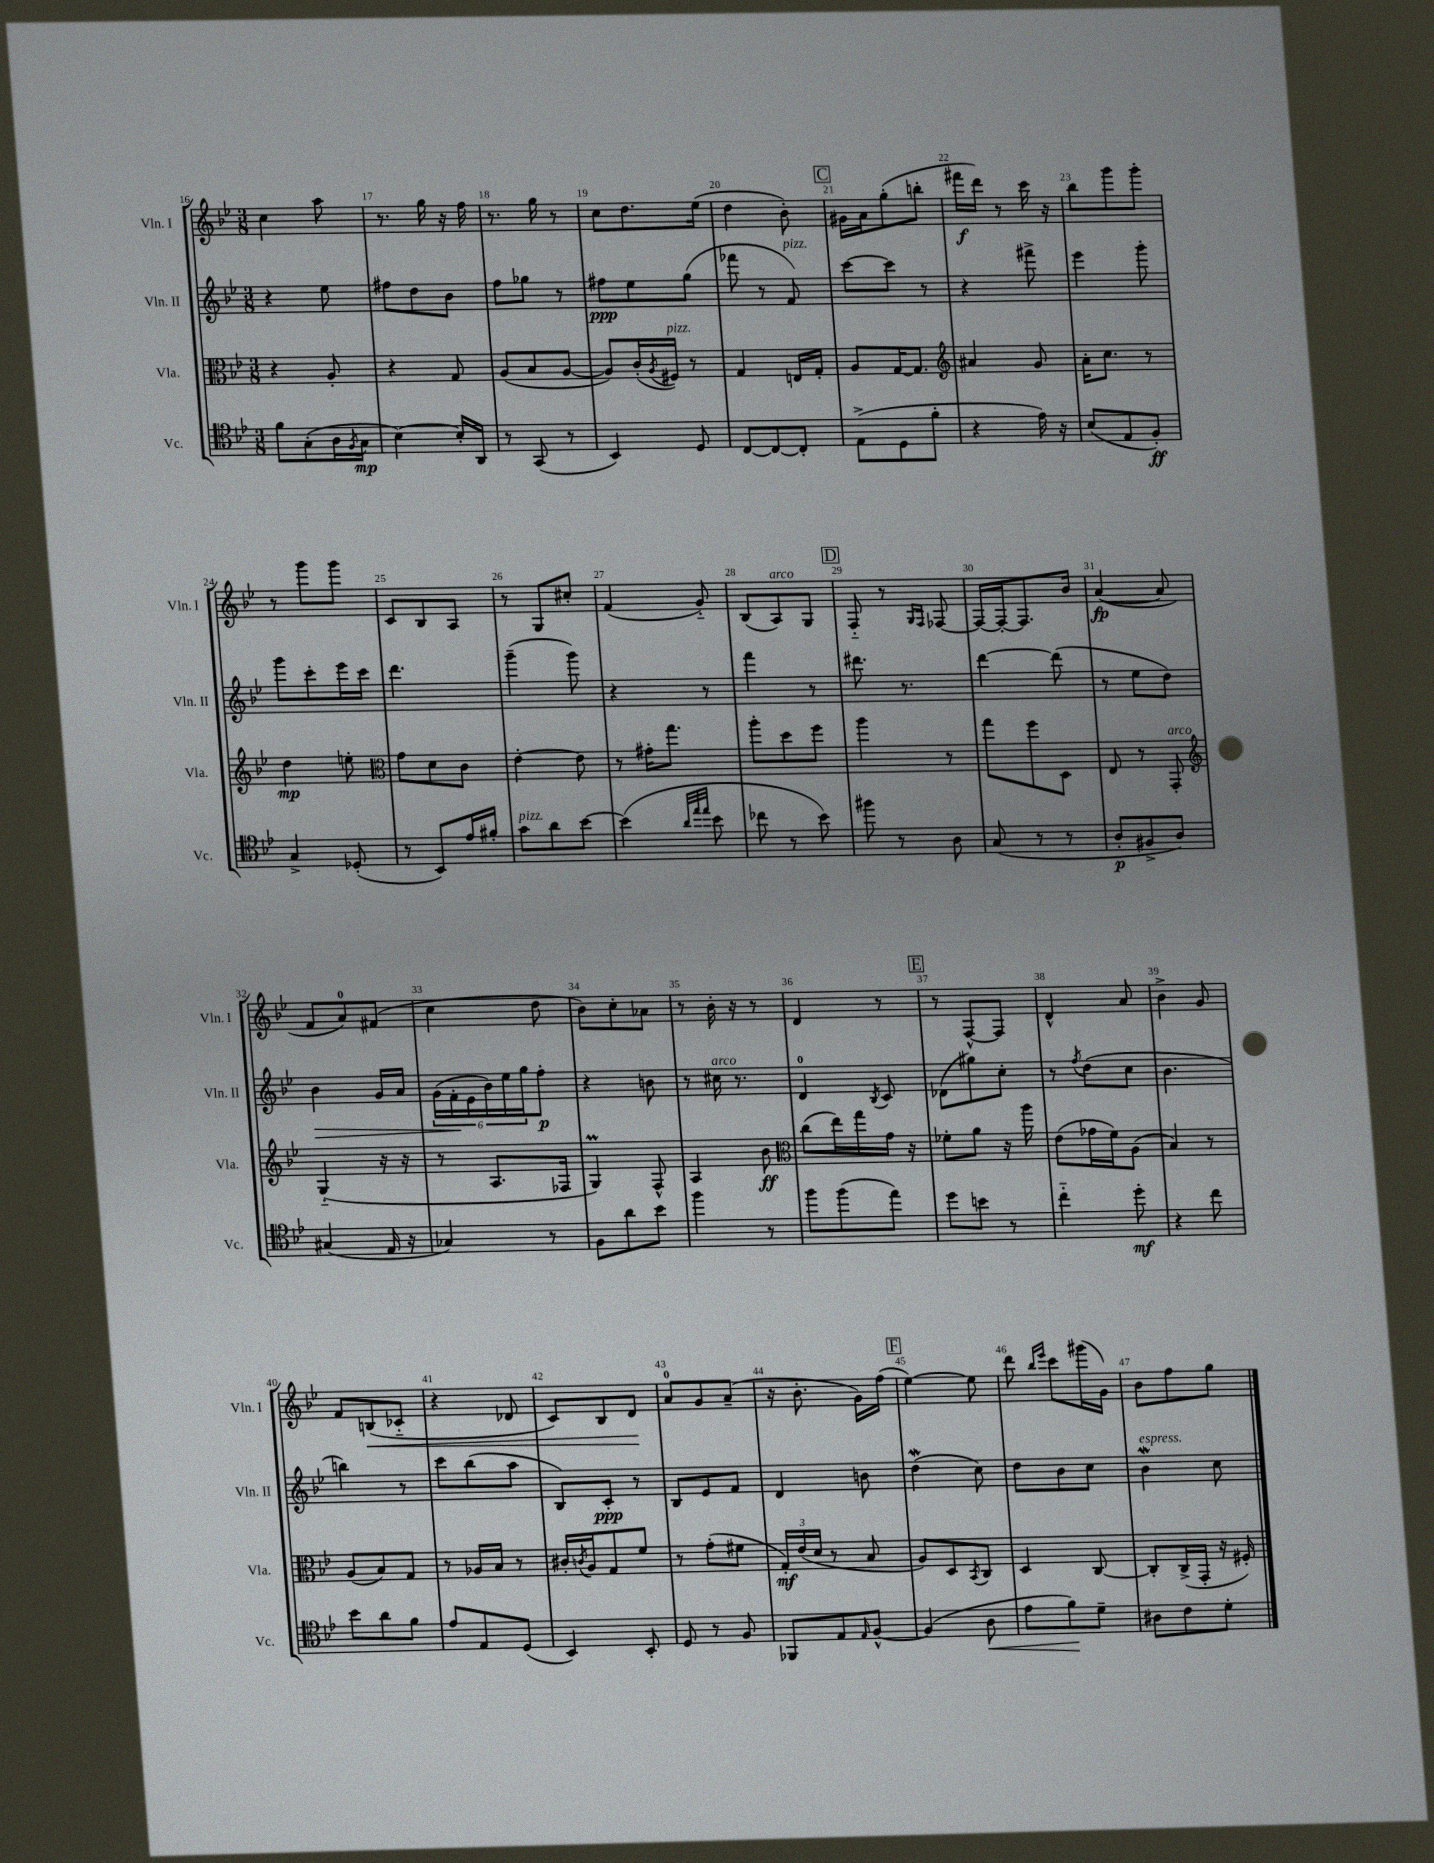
<<
\new StaffGroup <<
\new Staff = "s0" \with { instrumentName = "Vln. I" shortInstrumentName = "Vln. I" } {
    \clef treble \key bes \major \numericTimeSignature \time 3/8
    c''4 a''8 |
    r8. g''16 r16 f''16 |
    r8. g''16 r8 |
    c''8 d''8. ees''16( |
    d''4 bes'8-.) |
    \mark \markup { \box "C" } gis'16 a'16 g''8-.( b''8-. |
    fis'''16\f d'''16) r8 c'''16 r16 |
    bes''8 g'''8 g'''8-. |
    r8 g'''8 g'''8 |
    c'8 bes8 a8 |
    r8 g8 cis''8-. |
    f'4( g'8-_) |
    bes8( a8^\markup { \italic "arco" }) g8 |
    \mark \markup { \box "D" } f8-_ r8 \grace { g16 f16 } fes8~ |
    fes16~ fes16~-. fes8. bes'16 |
    a'4~\fp( a'8 |
    f'8 a'8-0) fis'8( |
    c''4 d''8 |
    bes'8) c''8-. aes'8 |
    r8 bes'16-. r16 r8 |
    d'4 r8 |
    \mark \markup { \box "E" } r8 f8~-^ f8 |
    d'4-^ a'8 |
    bes'4-> g'8 |
    f'8 b8\<( ces'8-_ |
    r4 des'8 |
    c'8) bes8 d'8\! |
    a'8-0 g'8 a'8--( |
    r16 bes'8.-. g'16) f''16( |
    \mark \markup { \box "F" } ees''4~) ees''8 |
    d'''8 \grace { bes''16 ees'''16 } c'''8 gis'''16( g'16) |
    bes'8 f''8 g''8 \bar "|." |
}
\new Staff = "s1" \with { instrumentName = "Vln. II" shortInstrumentName = "Vln. II" } {
    \clef treble \key bes \major \numericTimeSignature \time 3/8
    r4 ees''8 |
    fis''8 d''8 bes'8 |
    f''8 ges''8 r8 |
    fis''8\ppp ees''8 g''8( |
    fes'''8 r8 f'8^\markup { \italic "pizz." }) |
    \mark \markup { \box "C" } c'''8~ c'''8 r8 |
    r4 fis'''8-> |
    ees'''4 g'''8-. |
    g'''8 c'''8-. ees'''16 c'''16 |
    d'''4. |
    g'''4--( g'''8) |
    r4 r8 |
    f'''4 r8 |
    \mark \markup { \box "D" } dis'''8. r8. |
    d'''4~ d'''8( |
    r8 ees''8 d''8) |
    bes'4\> g'16 a'16 |
    \tuplet 6/4 { g'16( f'16-.\! ees'16 bes'16) ees''16 g''16 } f''8-.\p |
    r4 b'8 |
    r8 cis''16^\markup { \italic "arco" } r8. |
    d'4-0 \acciaccatura { bes8 } c'8 |
    \mark \markup { \box "E" } des'8( gis''8) c''8-. |
    r8 \acciaccatura { f''8 } d''8( c''8 |
    bes'4. |
    b''4) r8 |
    c'''8 bes''8( a''8 |
    bes8) c'8-.\ppp r8 |
    bes8 ees'8 f'8 |
    d'4 b'8 |
    \mark \markup { \box "F" } d''4\mordent( c''8) |
    d''8 bes'8 c''8 |
    bes'4\mordent^\markup { \italic "espress." } c''8 \bar "|." |
}
\new Staff = "s2" \with { instrumentName = "Vla." shortInstrumentName = "Vla." } {
    \clef alto \key bes \major \numericTimeSignature \time 3/8
    r4 a8-. |
    r4 g8 |
    a8( bes8 a8~ |
    a8) c'16-.( \acciaccatura { a8 } fis16^\markup { \italic "pizz." }) r8 |
    g4 e16 g16-. |
    \mark \markup { \box "C" } a8 g16~ g8. |
    \clef treble ais'4 g'8 |
    a'16-. c''8. r8 |
    d''4\mp e''8-. |
    \clef alto g'8 d'8 c'8 |
    ees'4~-. ees'8 |
    r8 gis'16-. g''8. |
    a''8-. d''8 f''8 |
    \mark \markup { \box "D" } a''4 r8 |
    g''8 f''8 d8 |
    ees8 r8 g,8-.^\markup { \italic "arco" } |
    \clef treble g4-_( r16 r16 |
    r8 a8. fes16 |
    g4\prall) f8-^ |
    a4 bes'8\ff |
    \clef alto c''8( ees''16) g''16 g'16 r16 |
    \mark \markup { \box "E" } fes'8-. a'8 r16 a''16 |
    ees'8( ges'16 f'16) a8( |
    bes4) r8 |
    a8( bes8) g8 |
    r8 aes16 bes16 r8 |
    cis'16-. \acciaccatura { c'8 } a16 g8 f'8 |
    r8 g'8-.( fis'8 |
    \tuplet 3/2 { g16-.\mf) ees'16( d'16 } r8 bes8 |
    \mark \markup { \box "F" } a8) d8 \acciaccatura { bes,8 } c8 |
    d4 c8~ |
    c8-. c16->( g,16-. r16 fis16-.) \bar "|." |
}
\new Staff = "s3" \with { instrumentName = "Vc." shortInstrumentName = "Vc." } {
    \clef tenor \key bes \major \numericTimeSignature \time 3/8
    f'8 g8-.( a16 \acciaccatura { f8 } g16\mp |
    bes4~) bes16-. a,16 |
    r8 g,8( r8 |
    bes,4) d8 |
    c8~ c8~ c8-. |
    \mark \markup { \box "C" } ees8->( d8 f'8-. |
    r4 ees'16) r16 |
    bes8( ees8 f8-.\ff) |
    g4-> des8-.( |
    r8 bes,8) ees'16 fis'16-. |
    g'8^\markup { \italic "pizz." } a'8 bes'8~ |
    bes'4( \grace { a'32 ees''32 ees''32 } bes'8 |
    ces''8 r8 bes'8) |
    \mark \markup { \box "D" } fis''8 r8 a8 |
    g8( r8 r8 |
    a8-.\p fis8-> a8) |
    gis4( ees16 r16 |
    ges4) r8 |
    f8 a'8 bes'8 |
    f''4 r8 |
    f''8 f''8( ees''8) |
    \mark \markup { \box "E" } d''8 b'8 r8 |
    c''4-_ d''8-.\mf |
    r4 c''8 |
    bes'8 a'8 f'8 |
    ees'8 ees8 d8( |
    bes,4) bes,8-. |
    d8 r8 f8 |
    fes,8 ees8 \grace { ees16 } f8~-^ |
    \mark \markup { \box "F" } f4( a8\< |
    ees'8 f'8\!) d'8-- |
    ais8 c'8 d'8-. \bar "|." |
}
>>
>>
\layout { \context { \Score currentBarNumber = #16 \override BarNumber.break-visibility = ##(#f #t #t) barNumberVisibility = #all-bar-numbers-visible } }
